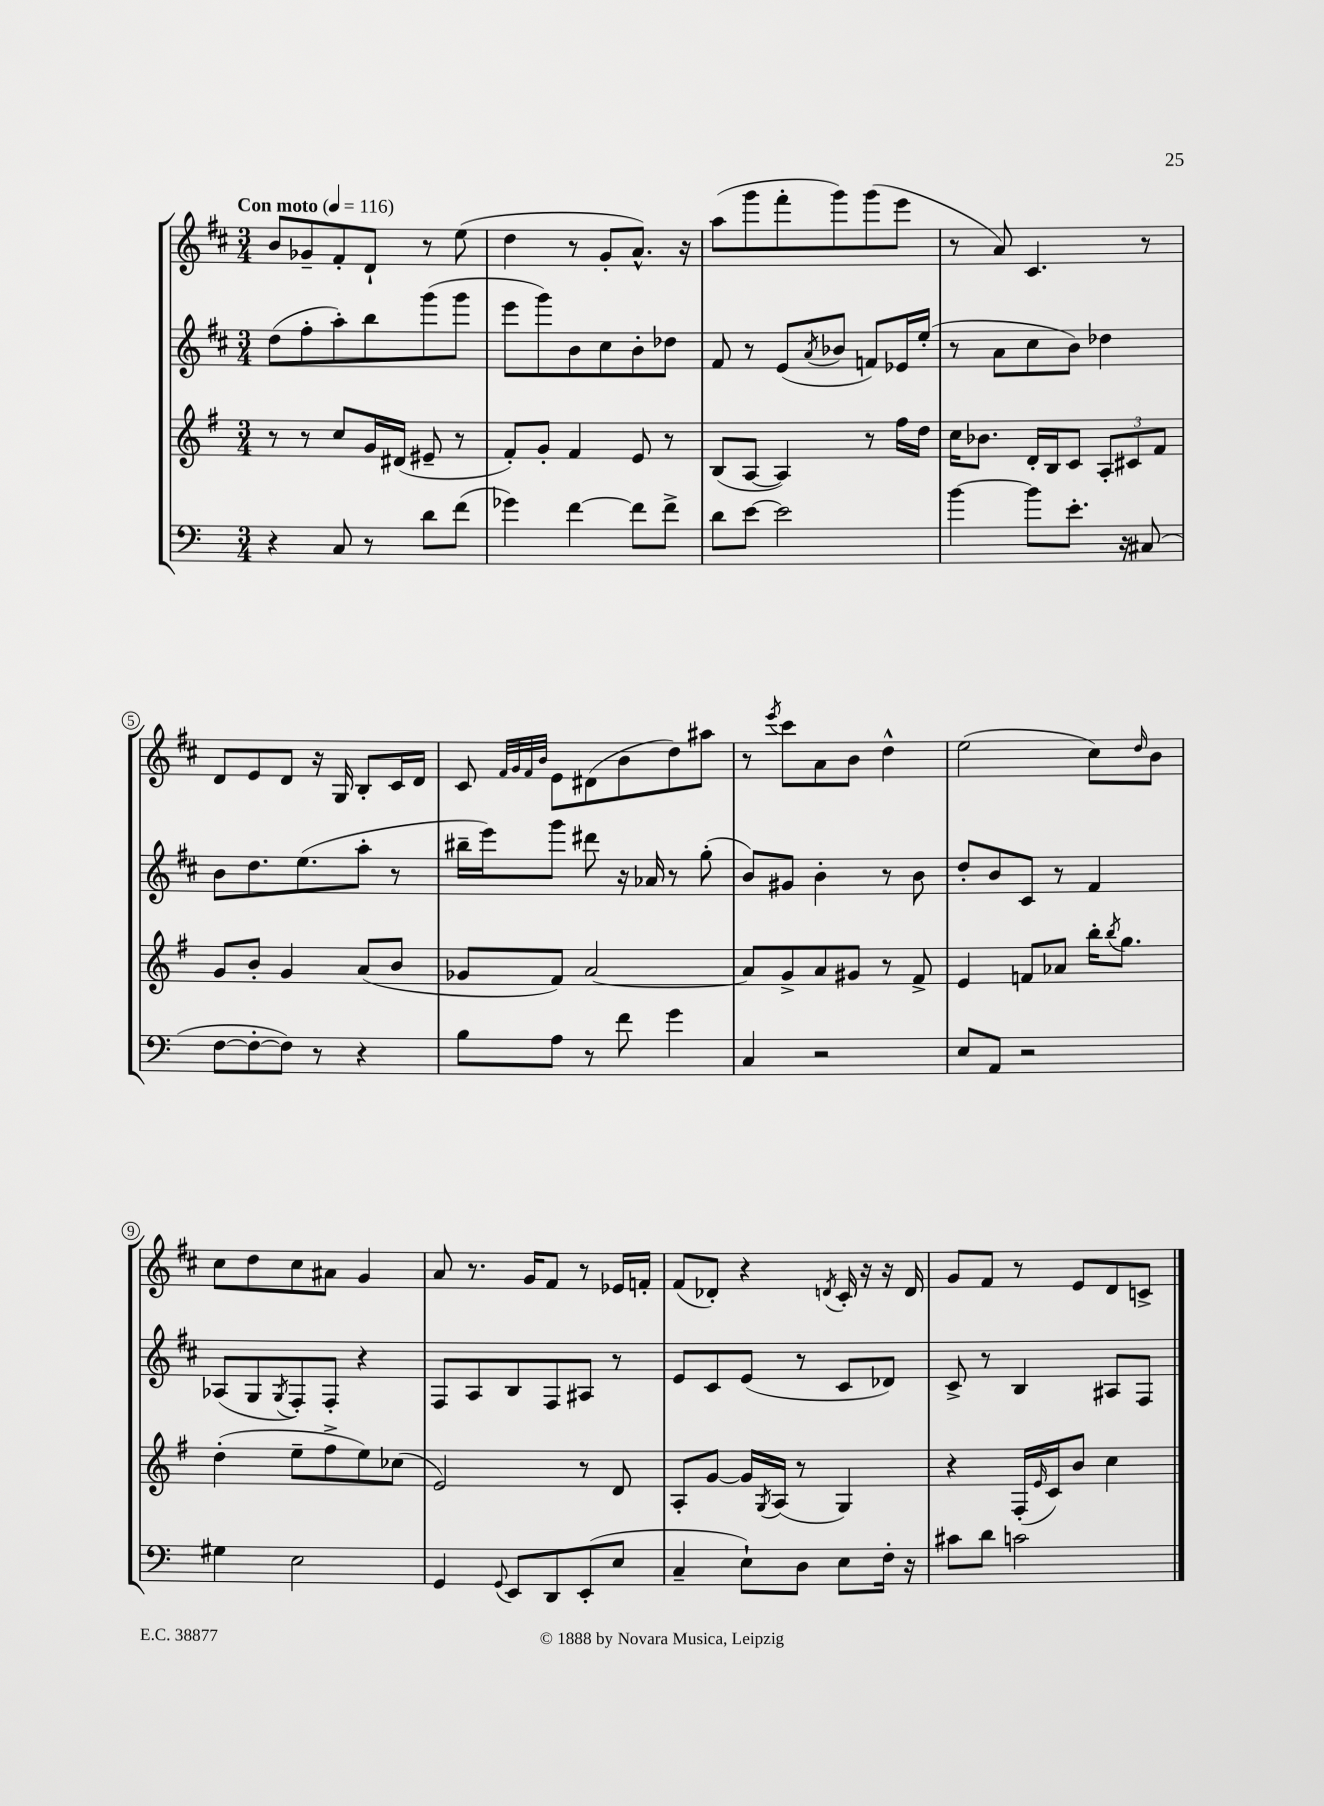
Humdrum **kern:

**kern	**kern	**kern	**kern
*part4	*part3	*part2	*part1
*staff4	*staff3	*staff2	*staff1
*clefF4	*clefG2	*clefG2	*clefG2
*k[]	*k[f#]	*k[f#c#]	*k[f#c#]
*M3/4	*M3/4	*M3/4	*M3/4
*MM116	*MM116	*MM116	*MM116
=1	=1	=1	=1
!	!	!	!LO:TX:a:B:t=Con moto
4r	8r	(8dd\L	8b/L
.	8r	8ff#'\	8g-X~/
8C/	8cc/L	8aa'\)	8f#'/
8r	16g/L	8bb\	8d`/J
.	(16d#X/JJ	.	.
8d\L	8e#X~/	(8ggg\	8r
(8f\J	8r	8ggg\J	(8ee\
=2	=2	=2	=2
4g-X\)	8f#'/L)	8eee\L	4dd\
.	8g'/J	8ggg\)	.
[4f\	4f#/	8b\	8r
.	.	8cc#\	8g'/L
8f\L]	8e/	8b'\	8.a^^/J)
8f^\J	8r	8dd-X\J	.
.	.	.	16r
=3	=3	=3	=3
8d\L	(8B/L	8f#/	(8aa\L
[8e\J	[8A/J	8r	8ggg\
2e\]	4A/])	(8e/L	8fff#'\
.	.	8qa/	.
.	.	8b-X/J	8ggg\)
.	8r	8fn/L)	(8ggg\
.	16ff#\LL	16e-X/L	8eee\J
.	16dd\JJ	(16ee'/JJ	.
=4	=4	=4	=4
[4b\	16cc\KL	8r	8r
.	8.b-X\J	.	.
.	.	8a\L	8a/)
8b\L]	16d'/LL	8cc#\	4.c#/
.	16B/J	.	.
8.e'\J	8c/J	8b\J)	.
.	12A'/L	4dd-X\	.
16r	.	.	.
.	12c#X/	.	.
(8C#X/	.	.	8r
.	12f#/J	.	.
!!LO:LB:g=z
=5	=5	=5	=5
[8F\L	8g/L	8b\L	8d/L
8F'\_	8b'/J	8.dd\	8e/
8F\J])	4g/	.	8d/J
.	.	(8.ee\	.
8r	.	.	16r
.	.	.	16G/
4r	(8a/L	8aa'\J	8B'/L
.	8b/J	8r	16c#/L
.	.	.	16d/JJ
=6	=6	=6	=6
8B\L	8g-X/L	16bb#X~\LL	8c#/
.	.	16eee\J)	.
.	.	.	32qqf#/LLL
.	.	.	32qqg/
.	.	.	32qqf#/
.	.	.	32qqb/JJJ
8A\J	8f#/J)	8ggg\J	8e\L
8r	[2a/	8ddd#X\	(8d#X\
8f\	.	16r	8b\
.	.	16a-X/	.
4g\	.	8r	8dd\)
.	.	(8gg'\	8aa#X\J
=7	=7	=7	=7
4C/	8a/L]	8b/L)	8r
.	.	.	8qeee/
.	8g^/	8g#X/J	8ccc#\L
2r	8a/	4b'\	8a\
.	8g#X/J	.	8b\J
.	8r	8r	4dd^^\
.	8f#^/	8b\	.
=8	=8	=8	=8
8E/L	4e/	8dd'/L	(2ee\
8AA/J	.	8b/	.
2r	8fn/L	8c#/J	.
.	8a-X/J	8r	.
.	16bb'\KL	4f#/	8cc#\L)
.	8qbb/	.	.
.	8.gg\J	.	.
.	.	.	16qqdd/
.	.	.	8b\J
!!LO:LB:g=z
=9	=9	=9	=9
4G#X\	(4dd'\	(8A-X/L	8cc#\L
.	.	8G/	8dd\
.	.	8qG/	.
2E\	8ee~\L	8F#'/)	8cc#\
.	8ff#^\	8F#'/J	8a#X\J
.	8ee\)	4r	4g/
.	(8cc-X\J	.	.
=10	=10	=10	=10
4GG/	2e/)	8F#/L	8a/
.	.	8A/	8.r
8qqGG/	.	.	.
8EE/L	.	8B/	.
.	.	.	16g/KL
8DD/	.	8F#/	8f#/J
(8EE'/	8r	8A#X/J	8r
8E/J	8d/	8r	16e-X/LL
.	.	.	16fn'/JJ
=11	=11	=11	=11
4C~/	8A'/L	8e/L	(8f#/L
.	[8g/J	8c#/	8d-X'/J)
8E`\L)	16g/LL]	(8e/J	4r
.	8qG/	.	.
.	(16A/JJ	.	.
8D\J	8r	8r	.
.	.	.	8qdn/
8E\L	4G/)	8c#/L	16c#'/
.	.	.	16r
16F'\Jk	.	8d-X/J)	16r
16r	.	.	16d/
=12	=12	=12	=12
8c#X\L	4r	8c#^/	8g/L
8d\J	.	8r	8f#/J
2cn\	(16F#'/LL	4B/	8r
.	16qqe/	.	.
.	16c/J)	.	.
.	8b/J	.	8e/L
.	4cc\	8A#X/L	8d/
.	.	8F#/J	8cn^/J
==	==	==	==
*-	*-	*-	*-
